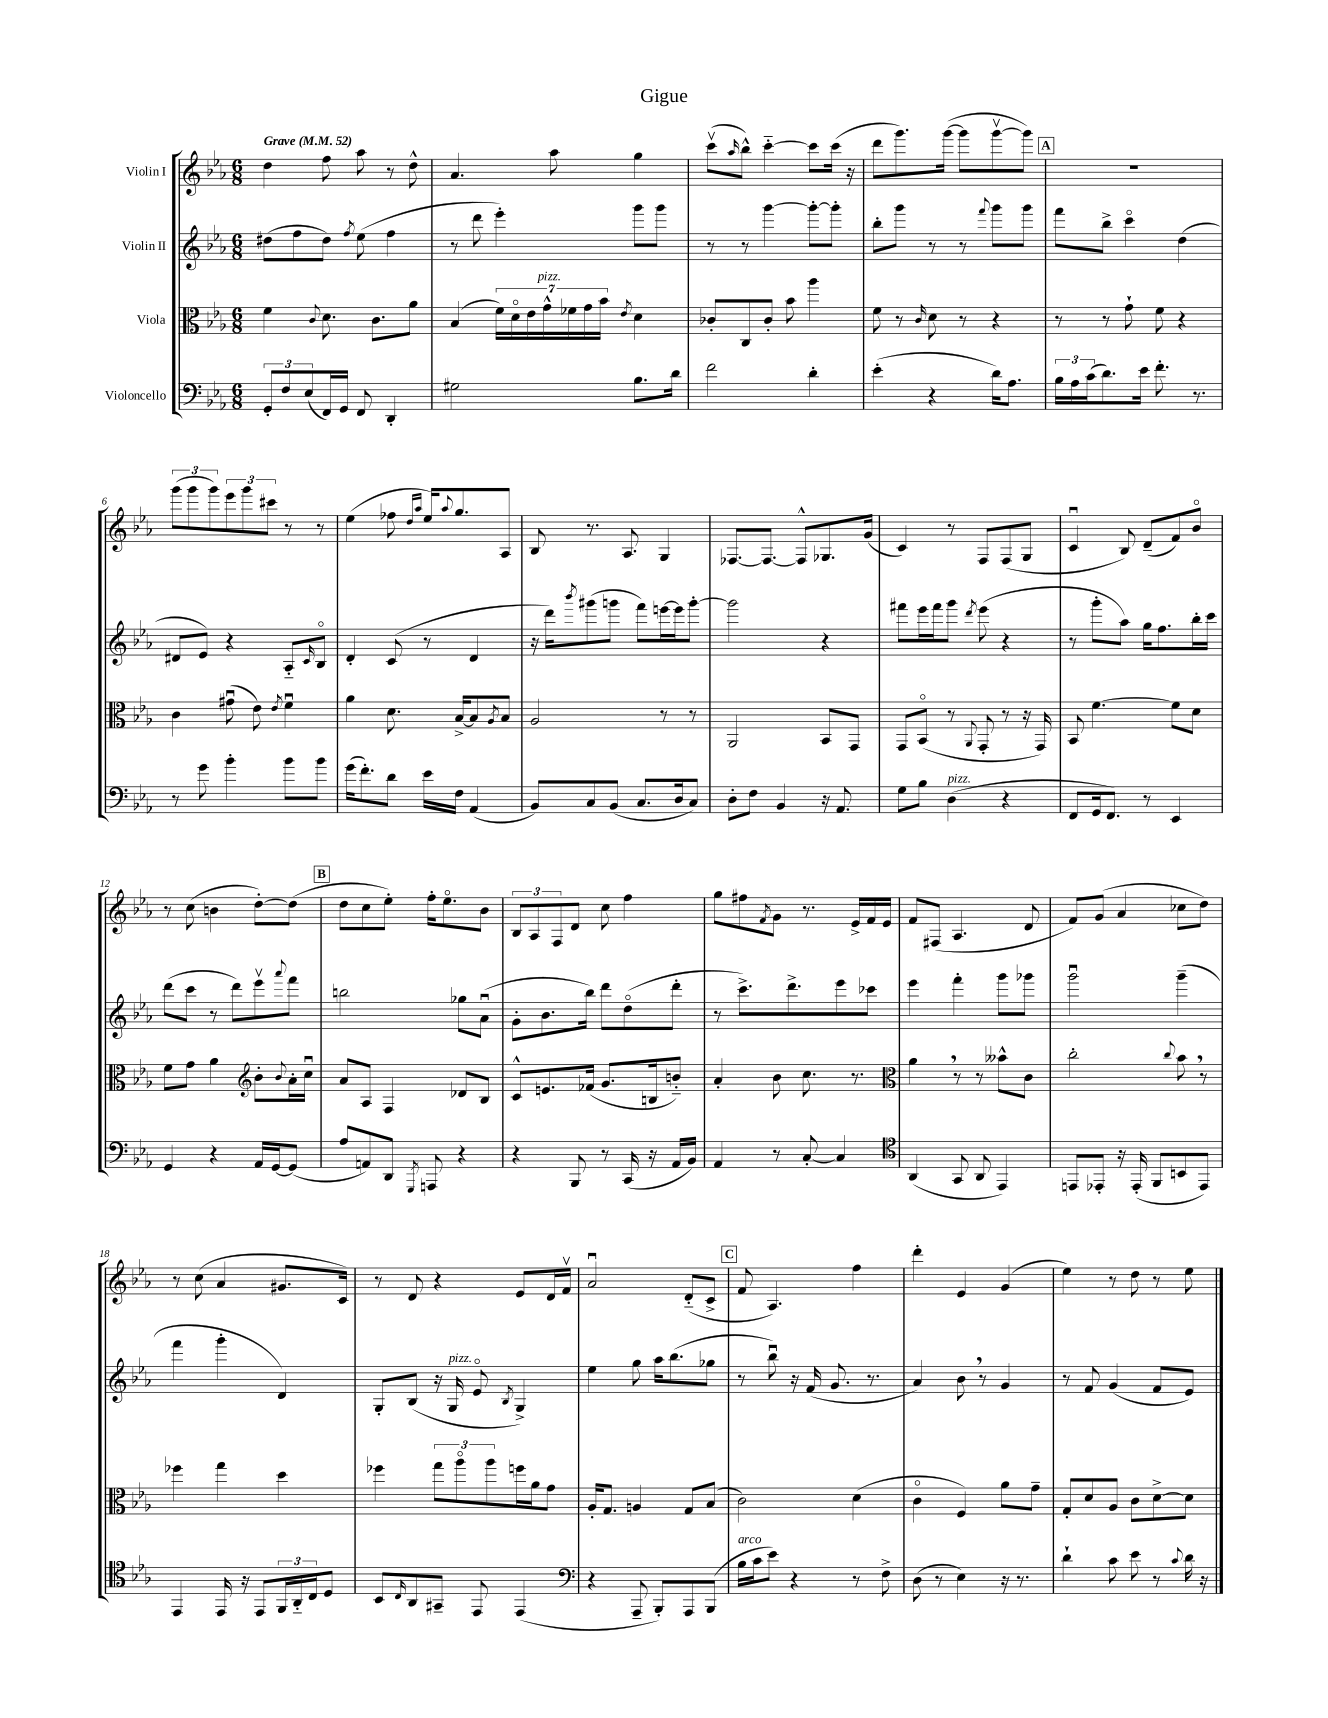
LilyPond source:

\header { title = "Gigue" }
<<
\new StaffGroup <<
\new Staff = "s0" \with { instrumentName = "Violin I" } {
    \clef treble \key ees \major \numericTimeSignature \time 6/8 \tempo "Grave" 4 = 52
    d''4 f''8 aes''8 r8 d''8-^ |
    aes'4. aes''8 g''4 |
    c'''8\upbow( \grace { aes''16 } bes''8-^) c'''4~-_ c'''8 c'''16( r16 |
    d'''8 g'''8.) g'''16~( g'''8 g'''8~\upbow g'''8) |
    \mark \markup { \box "A" } R2. |
    \tuplet 3/2 { g'''8( g'''8 g'''8) } \tuplet 3/2 { ees'''8 g'''8 cis'''8 } r8 r8 |
    ees''4( fes''8 \grace { d''16 aes''16 } ees''16) \appoggiatura { aes''8 } g''8. aes8 |
    bes8 r8. aes8. g4 |
    fes8.~ fes8.~ fes8-^ ges8. g'16( |
    c'4) r8 f8 f8( g8 |
    c'4\downbow bes8) d'8--( f'8) bes'8\flageolet |
    r8 c''8( b'4 d''8~-.) d''8( |
    \mark \markup { \box "B" } d''8 c''8 ees''8-.) f''16-. ees''8.\flageolet bes'8 |
    \tuplet 3/2 { bes8 aes8 f8 } d'8 c''8 f''4 |
    g''8 fis''8 \acciaccatura { f'8 } g'8 r8. ees'16-> f'16 ees'16 |
    f'8 fis8( aes4. d'8 |
    f'8) g'8( aes'4 ces''8 d''8) |
    r8 c''8( aes'4 gis'8. c'16) |
    r8 d'8 r4 ees'8 d'16 f'16\upbow |
    aes'2\downbow d'8-_( c'8-> |
    \mark \markup { \box "C" } f'8 aes4.) f''4 |
    d'''4-. ees'4 g'4( |
    ees''4) r8 d''8 r8 ees''8 \bar "|." |
}
\new Staff = "s1" \with { instrumentName = "Violin II" } {
    \clef treble \key ees \major \numericTimeSignature \time 6/8
    dis''8( f''8 dis''8) \acciaccatura { f''8 } ees''8( f''4 |
    r8 d'''8 ees'''4-.) g'''8 g'''8 |
    r8 r8 g'''4~ g'''8~-. g'''8-. |
    bes''8-. g'''8 r8 r8 \appoggiatura { f'''8 } g'''8 g'''8 |
    \mark \markup { \box "A" } f'''8 bes''8-> c'''4\flageolet d''4( |
    dis'8 ees'8) r4 aes8-_ \grace { c'16 } bes8\flageolet |
    d'4-. c'8( r8 d'4 |
    r16 d'''16) \acciaccatura { bes'''8 } gis'''8( g'''8 f'''8) e'''16~ e'''16 g'''8~-. |
    g'''2 r4 |
    fis'''8 ees'''16 fis'''16 g'''8 \acciaccatura { d'''8 } ees'''8( r4 |
    r8 g'''8-. aes''8) g''16 f''8. bes''16-. c'''16 |
    d'''8( c'''8 r8 d'''8) ees'''8\upbow \appoggiatura { aes'''8 } f'''8 |
    \mark \markup { \box "B" } b''2 ges''8 aes'8\downbow( |
    g'8-. bes'8. bes''16) d'''8 d''8\flageolet( d'''8-. |
    r8 c'''8.->) d'''8.-> ees'''8 ces'''8 |
    ees'''4 f'''4-. g'''8 ges'''8 |
    g'''2\downbow g'''4--( |
    f'''4 g'''4-. d'4) |
    g8-. bes8( r16 g16^\markup { \italic "pizz." } ees'8\flageolet \acciaccatura { bes8 } g4->) |
    ees''4 g''8 aes''16 bes''8.( ges''8 |
    \mark \markup { \box "C" } r8 bes''8\downbow) r16 f'16( g'8. r8. |
    aes'4) bes'8 \breathe r8 g'4 |
    r8 f'8 g'4( f'8 ees'8) \bar "|." |
}
\new Staff = "s2" \with { instrumentName = "Viola" } {
    \clef alto \key ees \major \numericTimeSignature \time 6/8
    f'4 \appoggiatura { c'8 } d'8. c'8. aes'8 |
    bes4( \tuplet 7/4 { f'16) d'16\flageolet ees'16 g'16-^^\markup { \italic "pizz." } fes'16 g'16 bes'16 } \acciaccatura { ees'8 } d'4 |
    ces'8-. c8 ces'8-. bes'8 aes''4 |
    f'8 r8 \grace { c'16 } d'8 r8 r4 |
    \mark \markup { \box "A" } r8 r8 g'8-! f'8 r4 |
    c'4 gis'8\downbow( ees'8) \acciaccatura { ees'8 } f'4\downbow |
    aes'4 d'8. bes16~-> bes8 \acciaccatura { aes8 } bes8 |
    aes2 r8 r8 |
    aes,2 bes,8 g,8 |
    g,8 bes,8\flageolet( r8 \appoggiatura { aes,8 } g,8-. r8 r16 g,16) |
    bes,8 f'4.~ f'8 d'8 |
    f'8 g'8 aes'4 \clef treble bes'8-. \appoggiatura { bes'8 } aes'16-. c''16\downbow |
    \mark \markup { \box "B" } aes'8 aes8 f4 des'8 bes8 |
    c'8-^ e'8. fes'16( g'8. b16 b'8-_) |
    aes'4-. bes'8 c''8. r8. |
    \clef alto aes'4 \breathe r8 r8 beses'8-^ c'8 |
    c''2-. \appoggiatura { c''8 } bes'8 \breathe r8 |
    fes''4 g''4 d''4 |
    fes''4 \tuplet 3/2 { g''8 aes''8\flageolet aes''8 } f''16 aes'16 g'8 |
    aes16-. g8. a4 g8 bes8( |
    \mark \markup { \box "C" } c'2) d'4( |
    c'4\flageolet f4) aes'8 g'8-- |
    g8-. d'8 aes8 c'8 d'8~-> d'8 \bar "|." |
}
\new Staff = "s3" \with { instrumentName = "Violoncello" } {
    \clef bass \key ees \major \numericTimeSignature \time 6/8
    \tuplet 3/2 { g,8-. f8 ees8( } f,16) g,16 f,8 d,4-. |
    gis2 bes8. d'16 |
    f'2 d'4-. |
    ees'4-.( r4 d'16) aes8. |
    \mark \markup { \box "A" } \tuplet 3/2 { bes16 aes16 c'16( } d'8.) ees'16 f'8.-. r8. |
    r8 g'8 bes'4-. bes'8 bes'8 |
    g'16( f'8.-.) d'8 ees'16 f16 aes,4( |
    bes,8) c8 bes,8( c8. d16 c8) |
    d8-. f8 bes,4 r16 aes,8. |
    g8 bes8 d4^\markup { \italic "pizz." }( r4 |
    f,8 g,16 f,8.) r8 ees,4 |
    g,4 r4 aes,16 g,16~ g,8( |
    \mark \markup { \box "B" } aes8 a,8) d,8 \acciaccatura { g,,8 } a,,8 r4 |
    r4 bes,,8 r8 c,16( r16 aes,16 bes,16) |
    aes,4 r8 c8~-. c4 |
    \clef tenor aes,4( g,8 aes,8 ees,4) |
    e,8 ees,8-. r16 ees,16-.( f,8 b,8 ees,8) |
    ees,4 ees,16 r16 ees,8 \tuplet 3/2 { f,16 aes,16-_ c16 } d8 |
    bes,8 \grace { c16 } aes,8 gis,8-- ees,8 ees,4( |
    \clef bass r4 aes,,8-- bes,,8-.) aes,,8 bes,,8( |
    \mark \markup { \box "C" } bes16^\markup { \italic "arco" } c'16 ees'8) r4 r8 f8-> |
    d8( r8 ees4) r16 r8. |
    d'4-! c'8 ees'8 r8 \appoggiatura { c'8 } d'16 r16 \bar "|." |
}
>>
>>
